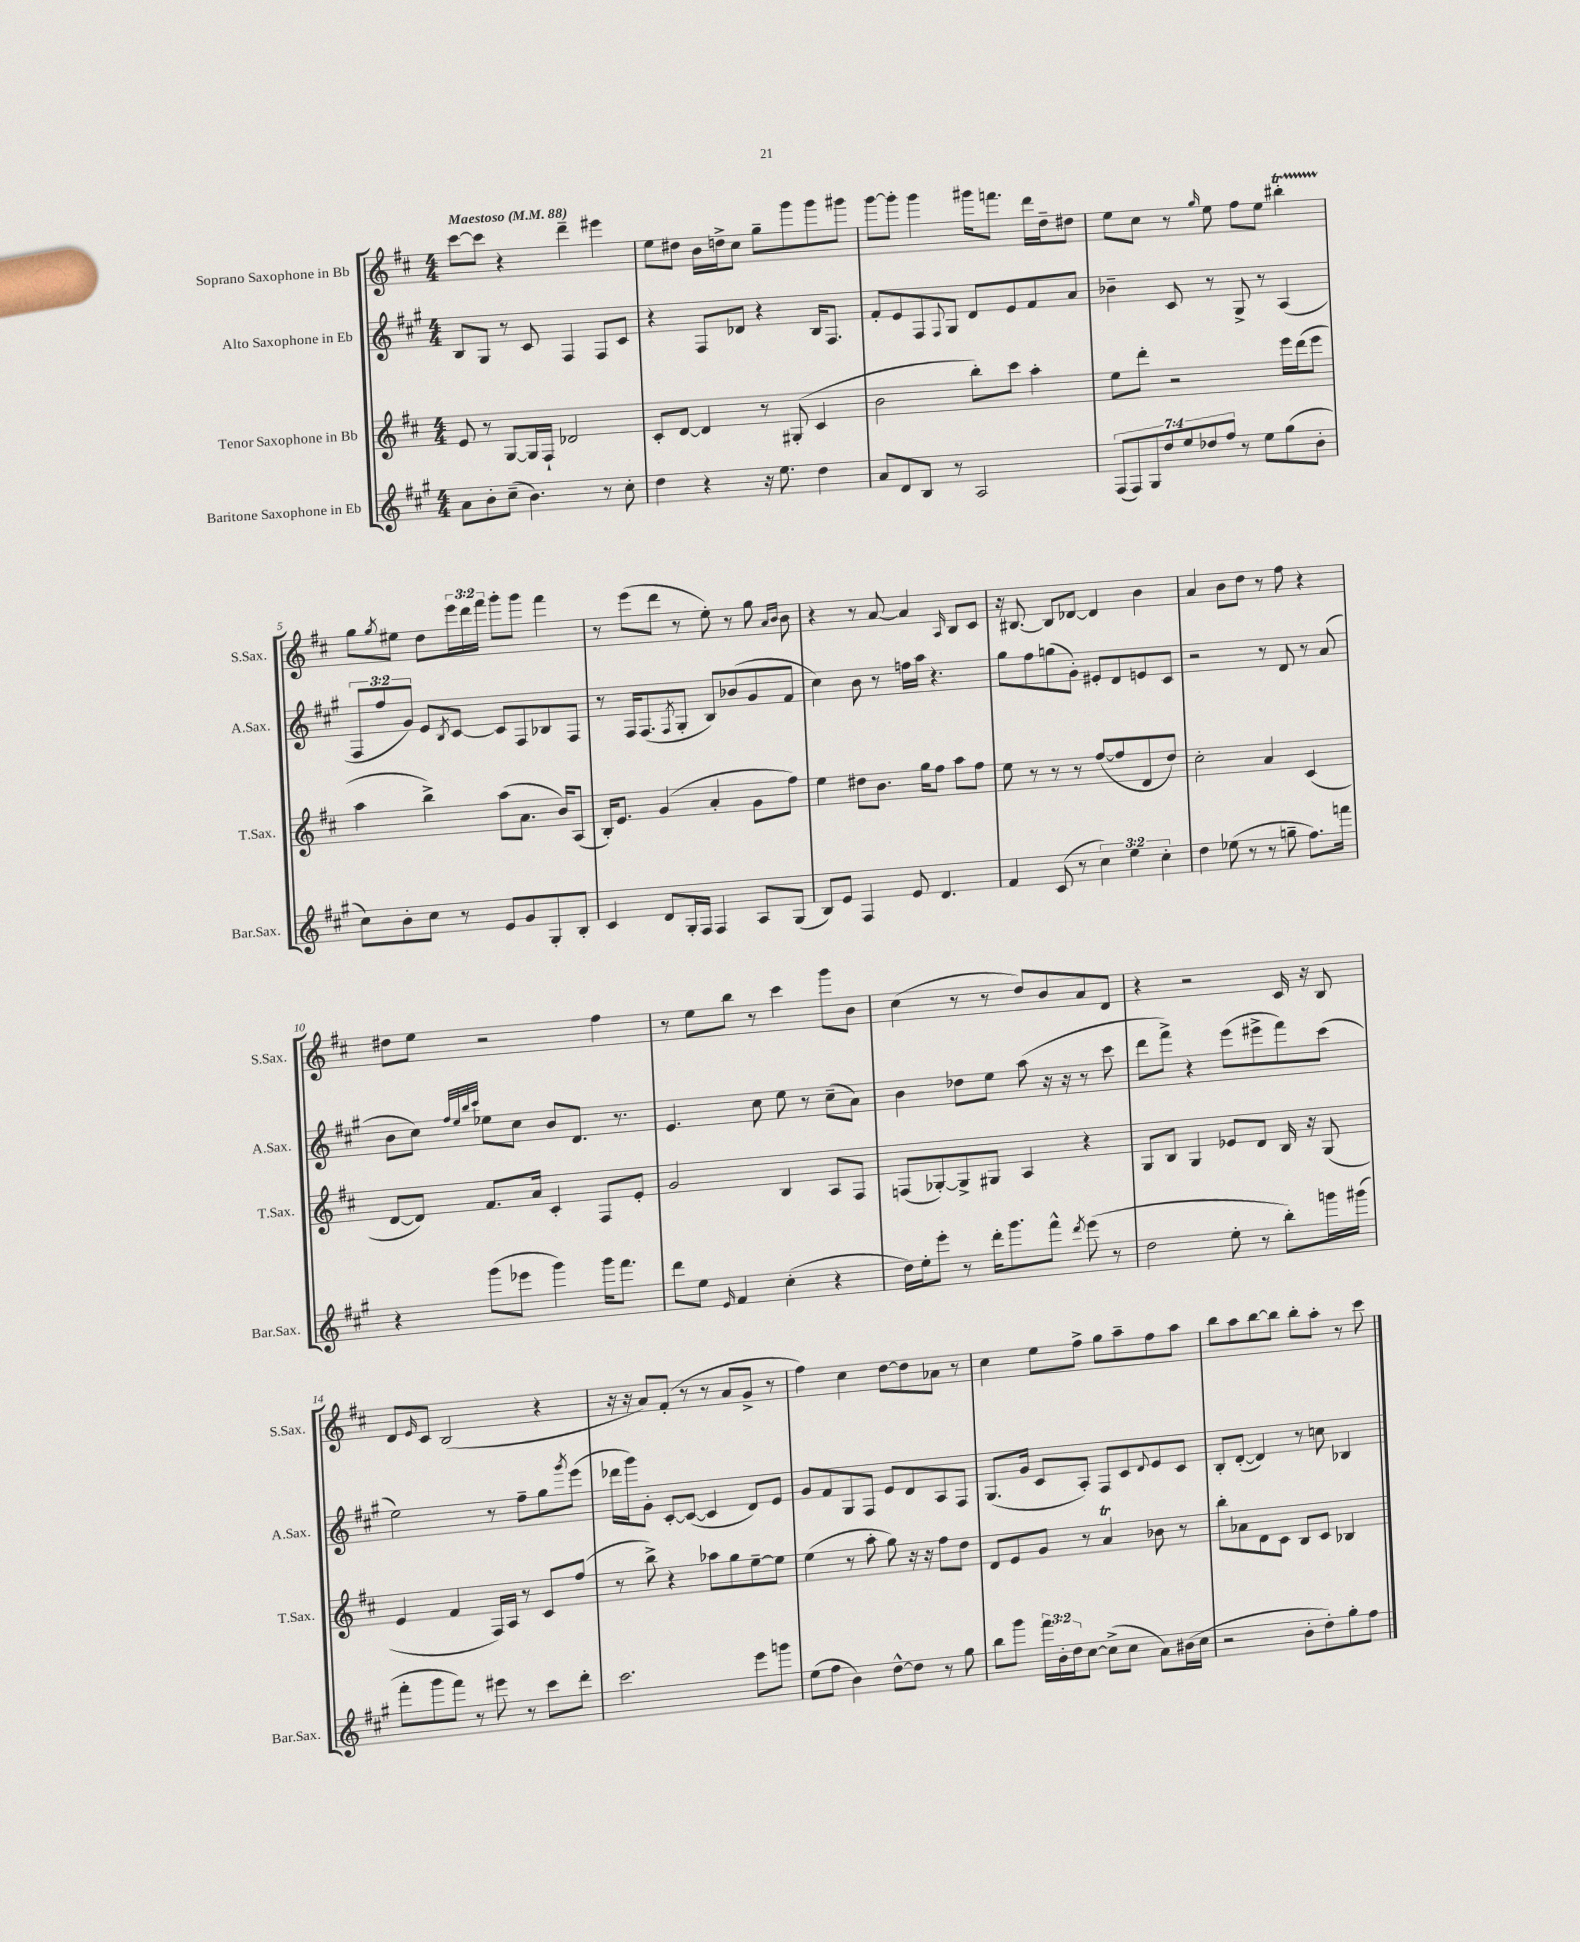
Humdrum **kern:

**kern	**kern	**kern	**kern
*part4	*part3	*part2	*part1
*staff4	*staff3	*staff2	*staff1
*I"Baritone Saxophone in Eb	*I"Tenor Saxophone in Bb	*I"Alto Saxophone in Eb	*I"Soprano Saxophone in Bb
*I'Bar.Sax.	*I'T.Sax.	*I'A.Sax.	*I'S.Sax.
*clefG2	*clefG2	*clefG2	*clefG2
*k[f#c#g#]	*k[f#c#]	*k[f#c#g#]	*k[f#c#]
*M4/4	*M4/4	*M4/4	*M4/4
*MM88	*MM88	*MM88	*MM88
=1	=1	=1	=1
!	!	!	!LO:TX:a:B:t=Maestoso
8a\L	8e/	8B/L	[8ccc#\L
8b'\	8r	8G#/J	8ccc#\J]
(8cc#~\J	[8G/L	8r	4r
4.b\)	16G/L]	8c#/	.
.	16F#`/JJ	.	.
.	2d-X/	4F#/	4ddd~\
8r	.	8F#/L	4eee#X\
8cc#'\	.	8c#/J	.
=2	=2	=2	=2
4dd\	8c#'/L	4r	8ee\L
.	[8d/J	.	8dd#X\J
4r	4d/]	8F#/L	16b\LL
.	.	.	16ddn^\J
.	.	8d-X/J	8cc#\J
16r	8r	4r	8gg~\L
8.ee\	.	.	.
.	(8G#X'/	.	8ggg\
4dd\	4c#/	16B/KL	8ggg\
.	.	8.F#/J	.
.	.	.	8ggg#X\J
=3	=3	=3	=3
8a/L	2b\	8f#'/L	[8ggg\L
8d/	.	8e/	8ggg'\J]
8B/J	.	8F#/	4ggg\
.	.	8qqF#/	.
8r	.	8G#/J	.
2A/	8bb'\L)	8d/L	16ggg#X\KL
.	.	.	8.fffn\J
.	8ccc#\J	8e/	.
.	4aa'\	8f#/	16ddd\LL
.	.	.	16dd~\J
.	.	8a/J	8dd#X\J
=4	=4	=4	=4
(14F#/L	8ee\L	4b-X~\	8ee\L
14F#/)	.	.	.
.	8ddd'\J	.	8cc#\J
14G#/	.	.	.
14dd/	.	.	.
.	2r	8c#/	8r
14ee/	.	.	.
14dd-X/	.	.	.
.	.	.	16qqgg/
.	.	8r	8ee\
14ff#/J	.	.	.
8r	.	8G#^/	8ff#\L
8ee\L	.	8r	8ee\J
(8gg#\	16eee\LL	(4A/	4bb#Xt'\
.	(16ddd\J	.	.
8b'\J	8eee\J	.	.
!!LO:LB:g=z
=5	=5	=5	=5
8cc#\L)	4aa\	12F#/L	8gg\L
.	.	12ff#/	.
.	.	.	8qgg/
8b'\	.	.	8ee#X\J
.	.	12g#/J)	.
8cc#\J	4bb^\)	8e/L	8dd\L
.	.	8qB/	.
8r	.	[8c#/J	24eee\L
.	.	.	24ddd\
.	.	.	24fff#\JJ
8e/L	(8aa\L	8c#/L]	8ggg'\L
8g#/	8.a\J	8F#/	8ggg\J
8G#'/	.	8B-X/	4fff#\
.	16b/KL)	.	.
8B'/J	(8A/J	8F#/J	.
=6	=6	=6	=6
4c#/	16B'/KL)	8r	8r
.	8.e/J	.	.
.	.	16F#/KL	(8eee\L
.	.	(8.F#/	.
8d/L	(4g/	.	8ddd\J
.	.	8qF#/	.
16G#'/L	.	8G#'/J	8r
16F#/JJ	.	.	.
4F#/	4a'/	8B/L)	8ee'\)
.	.	(8b-X/	8r
8A/L	8g\L	8g#/	8gg\
.	.	.	16qqa/LL
.	.	.	16qqb/JJ
(8G#/J	8ff#\J)	8f#/J	8b\
=7	=7	=7	=7
8B/L)	4ee\	4cc#\)	4r
8e/J	.	.	.
4F#/	8dd#X\L	8b\	8r
.	8.b\J	8r	[8a/
8e/	.	16ffn\LL	4a/]
.	16gg\KL	16aa\JJ	.
4.d/	8ff#\J	4.r	.
.	.	.	16qqA/
.	8aa\L	.	8B/L
.	8ff#\J	.	8c#/J
=8	=8	=8	=8
4f#/	8ee\	8gg#\L	16r
.	.	.	[8.B#X/
.	8r	8ff#\	.
(8c#/	8r	(8ggn\	8B#/L]
8r	8r	8g#'\J)	[8d-X/J
6cc#\)	([8ff#/L	8e#X'/L	4d-/]
.	8ff#/]	8d/	.
6ee\	.	.	.
.	8d/	8en/	4b\
6cc#'\	.	.	.
.	8dd/J)	8c#/J	.
=9	=9	=9	=9
4dd\	2cc#'\	2r	4a/
(8ee-X\	.	.	8b\L
8r	.	.	8dd\J
8r	4a/	8r	8r
8ggn~\	.	8d/	8ff#\
8.ff#\L)	(4c#/	8r	4r
.	.	(8a/	.
16fffn\Jk	.	.	.
!!LO:LB:g=z
=10	=10	=10	=10
4r	[8d/L	8b\L	8dd#X\L
.	8d/J])	8cc#\J)	8ee\J
.	.	32qqff#/LLL	.
.	.	32qqee/	.
.	.	32qqbb/	.
.	.	32qqccc#/JJJ	.
(8ggg#\L	8.f#/L	8ee-X\L	2r
8eee-X\J	.	8cc#\J	.
.	16a/Jk	.	.
4ggg#\)	4c#'/	8b/L	.
.	.	8.d/J	.
16ggg#\KL	8F#/L	.	4ff#\
8.fff#\J	.	8.r	.
.	8e'/J	.	.
=11	=11	=11	=11
8ddd\L	2g/	4.e/	8r
8ee\J	.	.	8ee\L
16qqe/	.	.	.
4f#/	.	.	8bb\J
.	.	8cc#\	8r
(4cc#'\	4B/	8ee\	4ccc#\
.	.	8r	.
4r	8A/L	(8cc#~\L	8ggg\L
.	8F#/J	8a\J)	8b\J
=12	=12	=12	=12
16dd\LL)	(8Fn/L	4b\	(4cc#\
16ee'\J	.	.	.
8eee'\J	[8G-X'/)	.	.
8r	8G-^/]	8dd-X\L	8r
16ddd'\KL	8G#X/J	8ee\J	8r
8.ggg#\	.	.	.
.	4A/	(8aa\	8dd/L)
8fff#^^\J	.	16r	8b/
.	.	16r	.
8qddd/	.	.	.
(8eee\	4r	8r	8a/
8r	.	8ccc#\	8d/J
=13	=13	=13	=13
2dd\	8G/L	8ddd\L	4r
.	8B/J	8fff#^\J)	.
.	4G/	4r	2r
8ee'\	8e-X/L	(8eee\L	.
8r	8d/J	8eee#X^\	.
8bb'\L)	16B/	8fff#\)	16c#/
.	16r	.	16r
16gggn\L	(8G/	(8ccc#\J	8B/
(16ggg#X\JJ	.	.	.
!!LO:LB:g=z
=14	=14	=14	=14
8fff#'\L	4e/	2ee\)	8d/L
.	.	.	16qqe/
8ggg#\	.	.	8c#/J
8fff#\J)	4f#/	.	(2B/
8r	.	.	.
8eee#X\	16F#/LL)	8r	.
.	16A/JJ	.	.
8r	8r	8ff#~\L	.
8ccc#\L	8c#/L	8gg#\	4r
.	.	8qggg#/	.
8ddd'\J	(8ff#/J	(8eee\J	.
=15	=15	=15	=15
2.ccc#\	8r	16ddd-X\LL	16r
.	.	16ggg#\J)	16r
.	8bb^\)	8g#'\J	8a/L)
.	4r	[8c#'/L	(8f#'/J
.	.	(8c#/J_	8r
.	8aa-X\L	4c#/]	8r
.	8gg\	.	8a/L
8eee\L	[8ee~\	8d/L)	8g^/J
8gggn\J	8ee\J]	8e/J	8r
=16	=16	=16	=16
(8ee\L	(4ee\	8g#/L	4ff#\)
8ff#\J	.	8f#/	.
4b\)	8r	8G#/	4cc#\
.	8aa'\	8F#/J	.
[8dd^^\L	8gg\)	8e/L	[8dd\L
8dd\J]	16r	8d/	8dd\]
.	16r	.	.
8r	8ff#\L	8A/	8a-X\J
8gg#\	8dd\J	8F#/J	8r
=17	=17	=17	=17
8bb\L	8d/L	(8.G#/L	4cc#\
8ggg#\J	8e/	.	.
.	.	16g#/Jk	.
24fff#\LL	8g/J	8c#/L	8ee\L
24b'\	.	.	.
24dd\J	.	.	.
[8cc#\J	8r	8A'/J)	8ff#^\J
(8cc#^\L]	4aT/	8F#/L	8gg\L
8cc#\J	.	8c#/	8aa~\
.	.	8qqd/	.
8a\L)	8b-X\	8e/	8ff#\
(16b#X\L	8r	8c#/J	8aa\J
16cc#\JJ	.	.	.
=18	=18	=18	=18
2r	8bb'\L	8B'/L	8bb\L
.	8a-X\	([8d'/J	8aa\
.	8d\	4d/])	[8bb\
.	8c#\J	.	8bb\J]
8b'\L	8B/L	8r	8bb'\L
8dd'\)	8c#/J	8ccn\	8aa'\J
8gg#'\	4B-X/	4B-X/	8r
8ff#\J	.	.	8ccc#\
==	==	==	==
*-	*-	*-	*-
